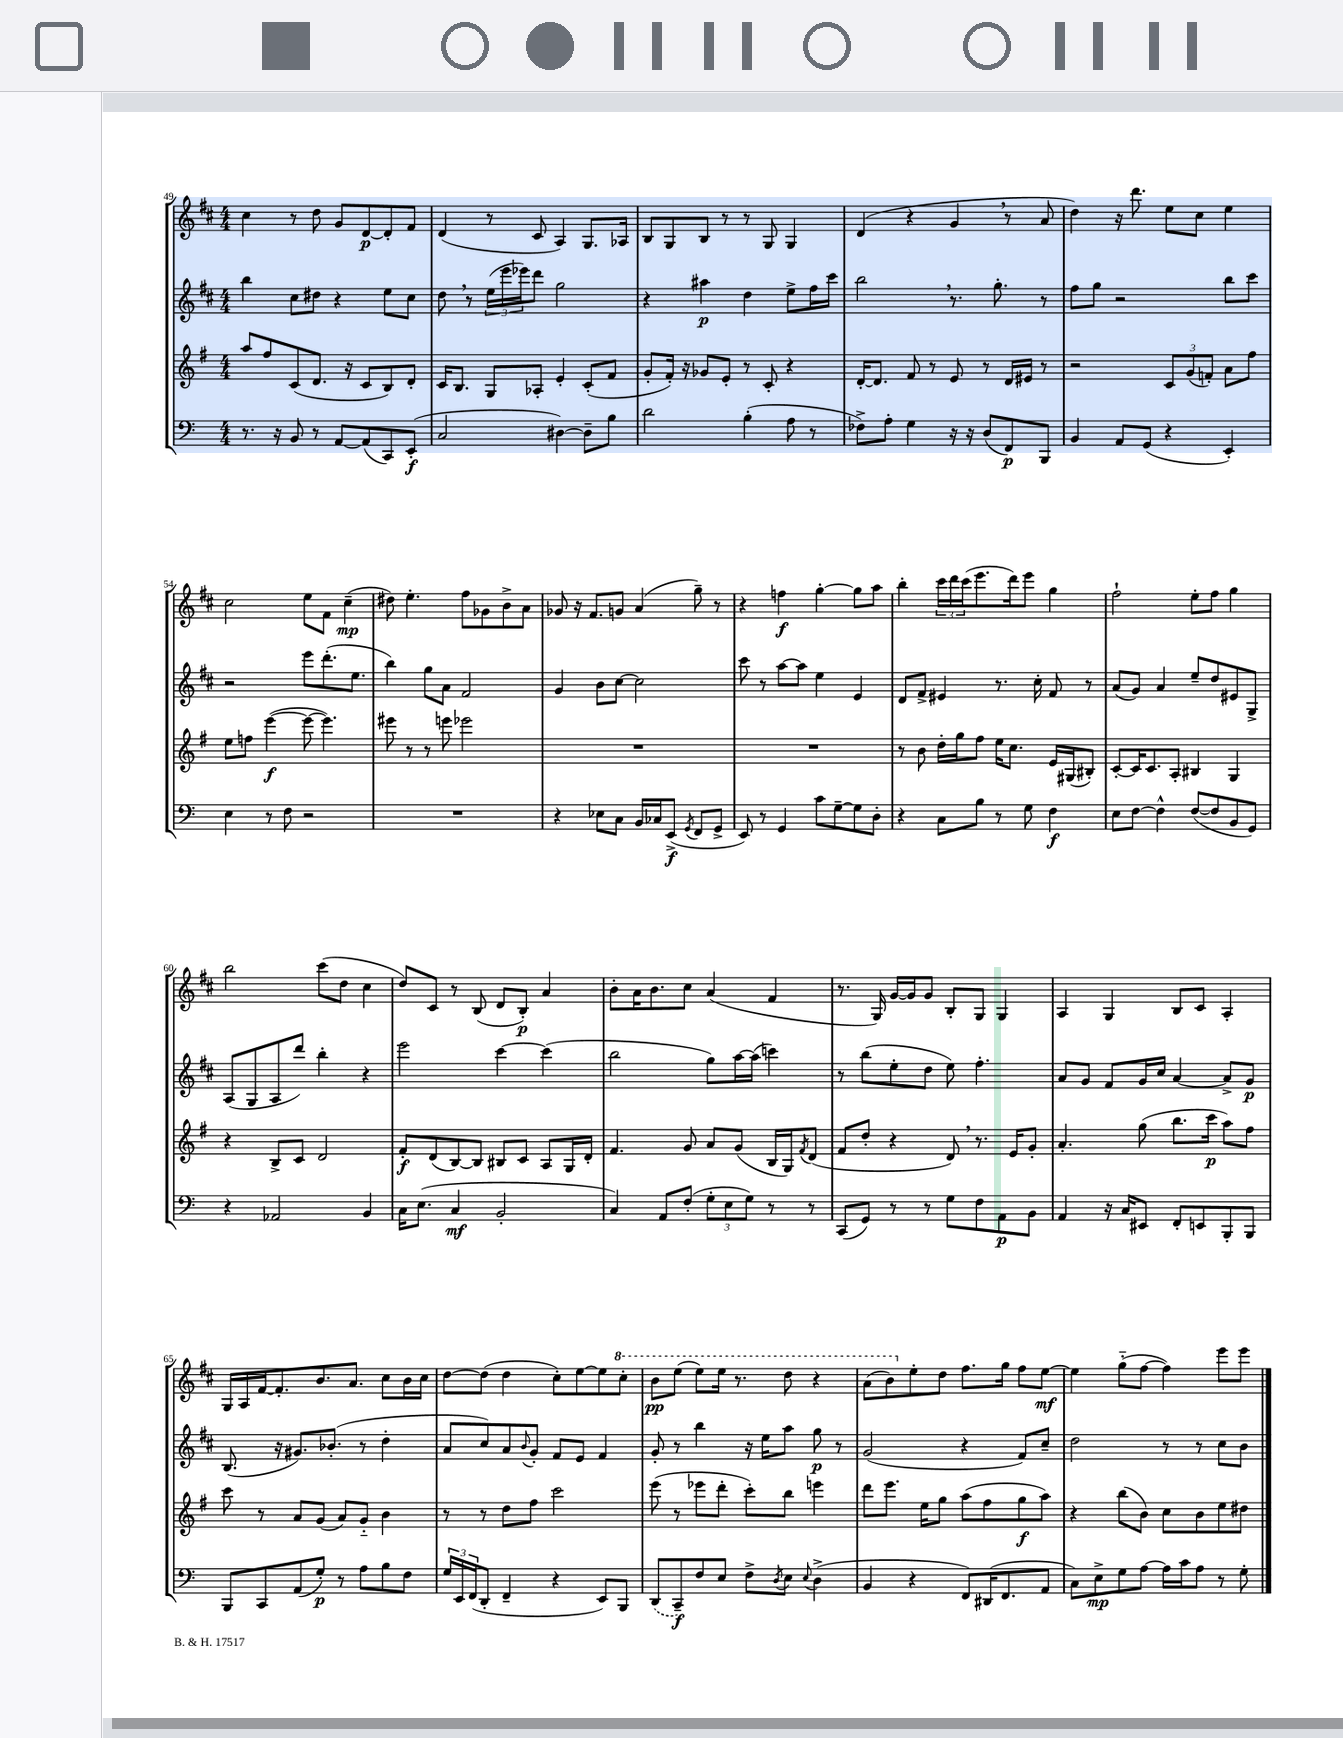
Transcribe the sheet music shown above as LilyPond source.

<<
\new StaffGroup <<
\new Staff = "s0" {
    \clef treble \key d \major \numericTimeSignature \time 4/4
    cis''4 r8 d''8 g'8 d'8~\p d'8-. fis'8 |
    d'4( r8 cis'8 a4) g8. aes16 |
    b8 g8 b8 r8 r8 g8 g4 |
    d'4( r4 g'4 \breathe r8 a'8 |
    d''4) r16 d'''8. e''8 cis''8 e''4 |
    cis''2 e''8 fis'8 cis''4--\mp( |
    dis''8) e''4.-. fis''8 ges'8 b'8-> a'8 |
    ges'8 r16 fis'8. g'8 a'4( g''8--) r8 |
    r4 f''4\f g''4~-. g''8 a''8 |
    b''4-. \tuplet 3/2 { cis'''16 d'''16 cis'''16( } e'''8. d'''16) e'''8 g''4 |
    fis''2-! e''8-. fis''8 g''4 |
    b''2 cis'''8( d''8 cis''4 |
    d''8) cis'8 r8 b8( d'8 b8-.\p) a'4 |
    b'8-. a'16 b'8. cis''8 a'4( fis'4 |
    r8. g16) g'16~ g'16 g'8 b8-. g8 g4 |
    a4 g4 b8 cis'8 a4-. |
    g16 a16 fis'16~ fis'8.-. b'8. a'8. cis''8 b'16 cis''16 |
    d''8~ d''8( d''4 cis''8-.) e''8~ e''8 \ottava #1 cis'''8-. |
    b''8\pp e'''8( e'''8) e'''16 r8. d'''8 r4 |
    a''8( b''8) \ottava #0 e''8-. d''8 fis''8. g''16 fis''8 e''8~\mf |
    e''4 g''8-_( fis''8~ fis''4) e'''8 e'''8 \bar "|." |
}
\new Staff = "s1" {
    \clef treble \key d \major \numericTimeSignature \time 4/4
    b''4 cis''8 dis''8 r4 e''8 cis''8 |
    d''8 \breathe r8 \tuplet 3/2 { e''16( e'''16 ees'''16) } d'''8 g''2 |
    r4 ais''4\p d''4 e''8-> fis''16 cis'''16 |
    b''2 \breathe r8. g''8.-. r8 |
    fis''8 g''8 r2 b''8 cis'''8 |
    r2 e'''8 d'''8.-.( e''8. |
    b''4) g''8 a'8 fis'2 |
    g'4 b'8 cis''8~ cis''2 |
    cis'''8 r8 a''8~ a''8 e''4 e'4 |
    d'8 fis'8-> eis'4 r8. cis''16-. fis'8 r8 |
    a'8( g'8) a'4 e''8-- d''8 eis'8 g8-> |
    a8( g8 a8 d'''8) b''4-. r4 |
    e'''2 cis'''4~ cis'''4( |
    b''2 g''8) a''16~ a''16( c'''4) |
    r8 b''8( e''8-. d''8 e''8) fis''4.-. |
    a'8 g'8 fis'8 g'16 cis''16 a'4~ a'8-> g'8\p |
    b8.( r16 gis'8.) bes'8.-.( r8 d''4-. |
    a'8 cis''8) a'8 \appoggiatura { b'8 } g'8-. fis'8 e'8 fis'4 |
    g'8-. r8 b''4 r16 e''16 a''8 g''8\p r8 |
    g'2( r4 fis'8) cis''8-- |
    d''2 r8 r8 cis''8 b'8 \bar "|." |
}
\new Staff = "s2" {
    \clef treble \key g \major \numericTimeSignature \time 4/4
    a''8 fis''8 c'8( d'8. r16 c'8 b8) d'8-. |
    c'16 b8. g8 aes8-. e'4-. c'8-.( fis'8 |
    g'8-. fis'16-.) r16 ges'8 e'8-. r8 c'8-. r4 |
    d'16~-. d'8. fis'8 r8 e'8 r8 d'16 eis'16 r8 |
    r2 \tuplet 3/2 { c'8 g'8( f'8-.) } a'8 fis''8 |
    e''8 f''8 e'''4~\f( e'''8~ e'''4.) |
    eis'''8 r8 r8 e'''8 ees'''2 |
    R1 |
    R1 |
    r8 b'8 d''16-. g''16 fis''8 e''16 c''8. e'16 gis16( bis8-.) |
    c'8~-. c'16 c'8. a8-. bis4 g4 |
    r4 b8-> c'8 d'2 |
    fis'8-.\f d'8( b8~) b8 bis8 c'8 a8 g16 d'16-. |
    fis'4. g'8 a'8 g'8( b16 g16) \acciaccatura { fis'8 } d'8( |
    fis'8 d''8-. r4 d'8) \breathe r8. e'16 g'8-. |
    a'4.-. g''8( b''8. c'''16\p a''8) fis''8 |
    c'''8 r8 a'8 g'8( a'8) g'8-_ b'4 |
    r8 r8 d''8 fis''8 c'''2 |
    e'''8( r8 ees'''8 d'''8-. c'''8-.) b''8 e'''4 |
    d'''8 e'''8. e''16 g''8 a''8( fis''8 g''8\f a''8) |
    r4 b''8( b'8) c''8 b'8 e''8 dis''8 \bar "|." |
}
\new Staff = "s3" {
    \clef bass \key c \major \numericTimeSignature \time 4/4
    r8. r16 b,8 r8 a,8~ a,8( c,8) e,8-.\f( |
    c2 dis4~) dis8-- b8 |
    d'2 b4-.( a8 r8 |
    fes8->) a8-. g4 r16 r16 d8( f,8\p) b,,8 |
    b,4 a,8 g,8( r4 e,4-.) |
    e4 r8 f8 r2 |
    R1 |
    r4 ees8 c8 b,16 ces16 e,8->\f( \acciaccatura { g,8 } f,8 g,8-> |
    e,8) r8 g,4 c'8 g8~-- g8 d8-. |
    r4 c8 b8 r8 g8 f4\f |
    e8 f8~ f4-^ f8~( f8 b,8 g,8) |
    r4 aes,2 b,4 |
    c16 e8.( c4\mf b,2-. |
    c4) a,8 f8-.( \tuplet 3/2 { g8-. e8 g8) } r8 r8 |
    c,8( g,8) r8 r8 g8 f8 a,8\p b,8 |
    a,4 r16 c16 eis,8 f,8-. e,8 b,,8-. b,,8 |
    b,,8 c,8 a,8( g8-.\p) r8 a8 b8 f8 |
    \tuplet 3/2 { g16 e,16 f,16( } d,8-. f,4-- r4 e,8) b,,8 |
    \once \slurDashed d,8( c,8--\f) f8 e8 f8-> \acciaccatura { d8 } e8 \appoggiatura { e8 } d4->( |
    b,4 r4 f,8) dis,16( f,8. a,8 |
    c8) e8->\mp g8 a8~ a16 c'16 a8 r8 g8-. \bar "|." |
}
>>
>>
\layout { \context { \Score currentBarNumber = #49 } }
